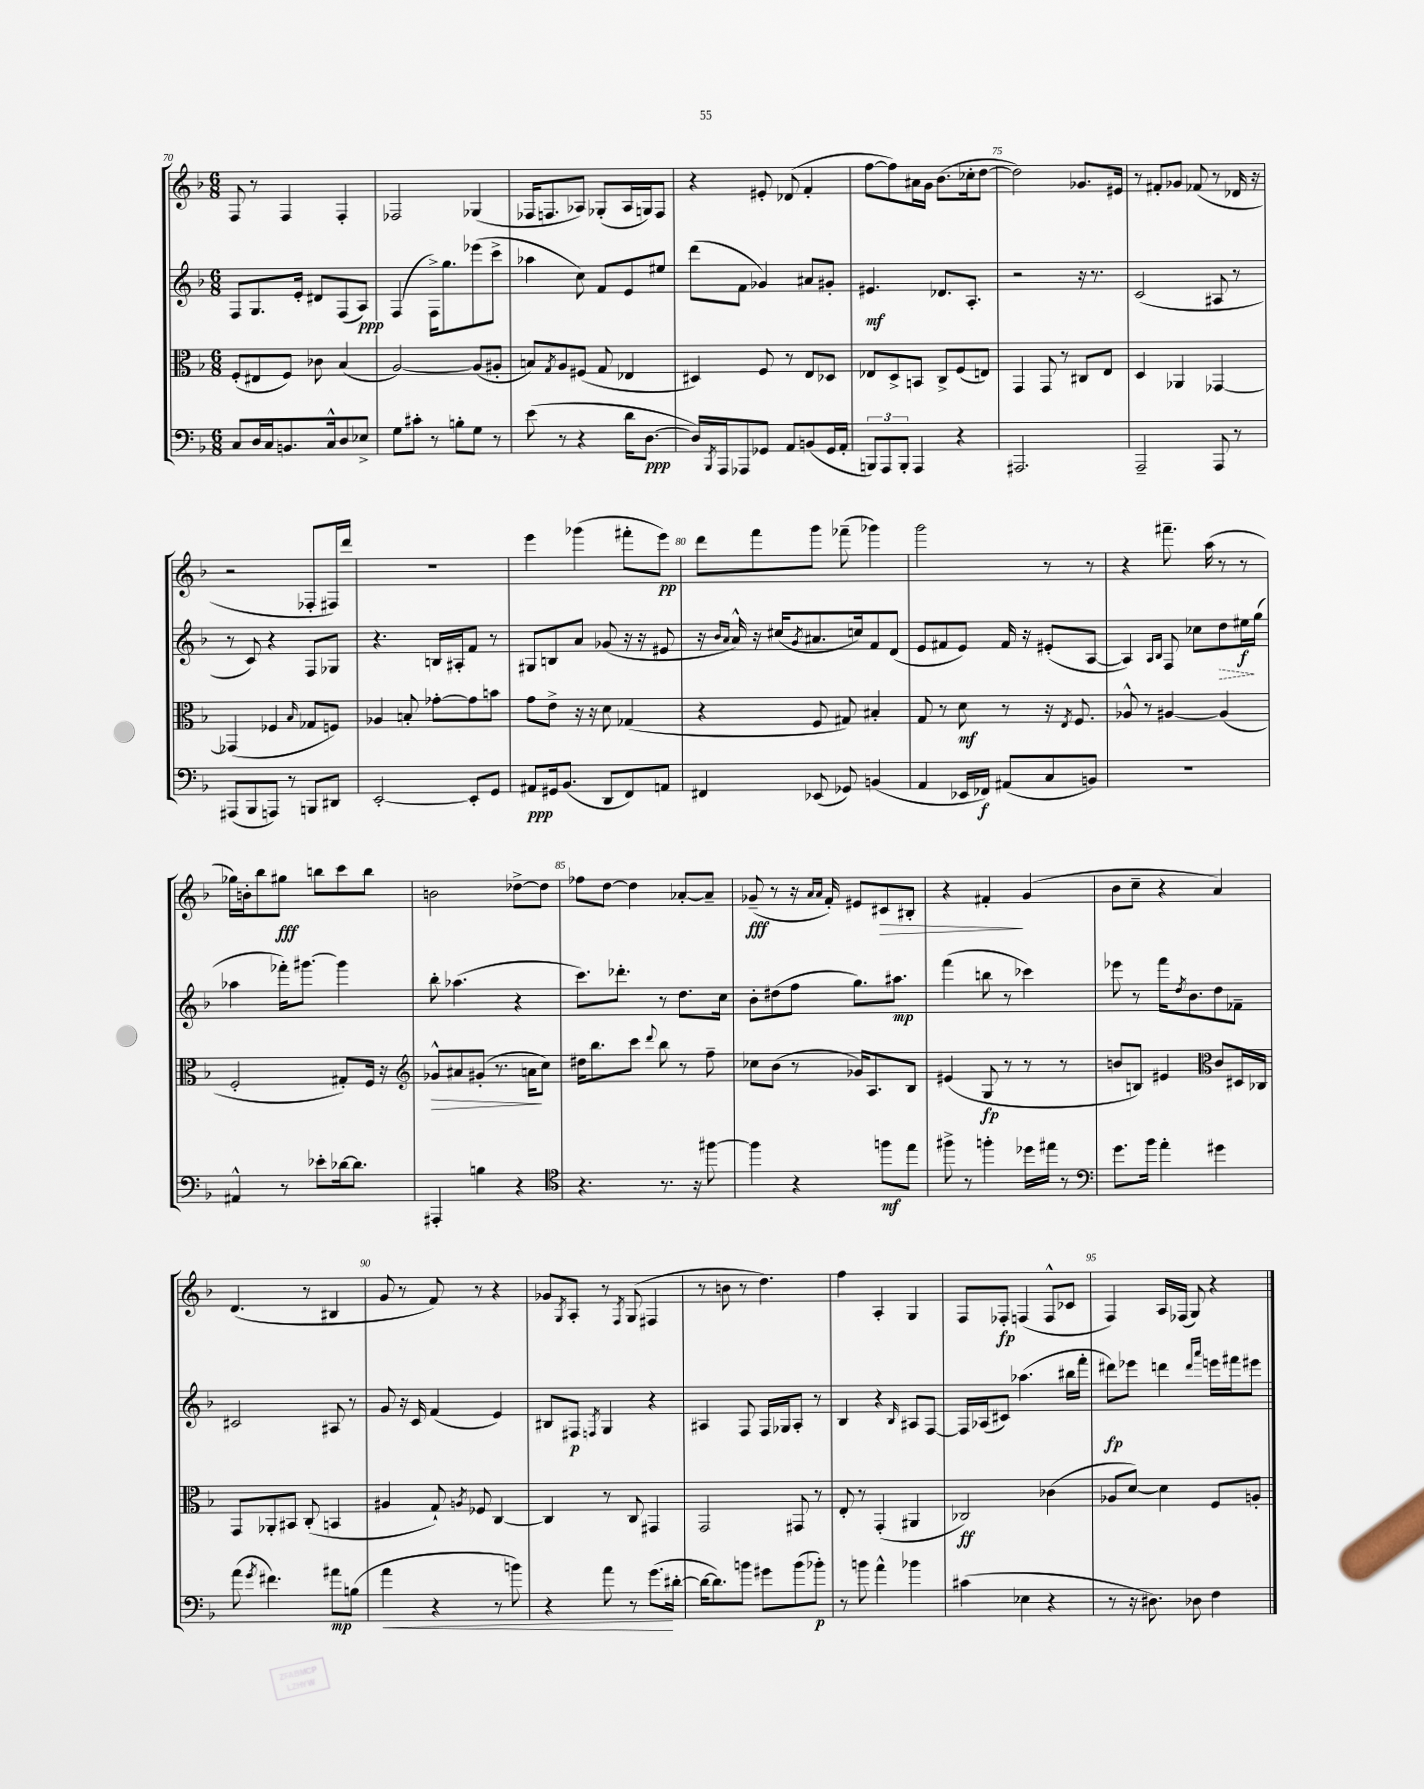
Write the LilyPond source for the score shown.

<<
\new StaffGroup <<
\new Staff = "s0" {
    \clef treble \key f \major \numericTimeSignature \time 6/8
    f8 r8 f4 f4-. |
    fes2 ges4( |
    fes16 f8. aes8) ges8-.( aes16 g16) f8 |
    r4 eis'8-. des'8( f'4-. |
    f''8~ f''8) ais'16 g'16 bes'8.( ces''16-. d''8~ |
    d''2) ges'8. eis'16 |
    r8 fis'8-. ges'8 fes'8( r8 des'16 r16 |
    r2 fes8-. fis16) d'''16 |
    R2. |
    e'''4 ges'''4( fis'''8-. e'''8\pp) |
    d'''8 f'''8 g'''8 fes'''8--( ges'''4) |
    g'''2 r8 r8 |
    r4 fis'''8.-- a''16( r8 r8 |
    ges''16) b'16-. bes''8 gis''8\fff b''8 c'''8 b''8 |
    b'2 des''8~-> des''8 |
    fes''8 d''8~ d''4 aes'8~-. aes'8-- |
    ges'8--\fff( r8 r16 \grace { a'16 a'16 } f'16-.) eis'8 cis'8\> bis8-. |
    r4 fis'4-.\! g'4( |
    bes'8 c''8-- r4 a'4) |
    d'4.( r8 bis4 |
    g'8 r8 f'8) r8 r4 |
    ges'8 \acciaccatura { g8 } a8-. r8 \acciaccatura { f8 } g8( fis4 |
    r8 b'8 r8 d''4.) |
    f''4 a4-. g4 |
    f8 fes8-.\fp f4( f8-^ ces'8 |
    f4) a16 fes16( g8) r4 \bar "|." |
}
\new Staff = "s1" {
    \clef treble \key f \major \numericTimeSignature \time 6/8
    f8 g8. e'16-. dis'8 f8( a8\ppp) |
    f4( f16->) g''8. ees'''8( c'''8-> |
    aes''4 c''8) f'8 e'8 eis''8 |
    d'''8( f'8 ges'4) ais'8 gis'8-. |
    eis'4.\mf des'8. a8.-. |
    r2 r16 r8. |
    c'2( ais8 r8 |
    r8 c'8) r4 f8 ges8 |
    r4. b16 ais16-. f'8 r8 |
    gis8 b8 a'8 ges'8( r16 r16 eis'8 |
    r16 \grace { bes'16 a'16 } a'16-^) r16 cis''16( \acciaccatura { g'8 } ais'8. c''16) f'8 d'8( |
    e'8 fis'8 e'8) fis'16 r16 eis'8-.( a8~ |
    a4) \grace { a16 bes16 } f8 ces''8 \once \override Hairpin.style = #'dashed-line d''8\> eis''16\f\! g''16( |
    aes''4 fes'''16-.) gis'''8.~ gis'''4 |
    bes''8-. aes''4.( r4 |
    c'''8.) des'''8.-. r8 d''8. c''16 |
    bes'8-. dis''8( f''8 g''8.) ais''8.\mp |
    f'''4( b''8 r8 ces'''4) |
    ees'''8 r8 f'''16 \acciaccatura { d''8 } bes'8. d''8 fes'8-- |
    cis'2 ais8 r8 |
    g'8 r16 c'16 f'4( e'4) |
    bis8 fis8\p \acciaccatura { f8 } g4 r4 |
    ais4 f8 f16 ges16 ais8-. r8 |
    bes4 r4 \grace { bes16 } ais8 f8~ |
    f16 aes16( cis'8) aes''4.( bis''16 f'''16-. |
    dis'''8\fp) ees'''8 d'''4 \grace { d'''16 a'''16 } e'''16 fis'''16 eis'''8 \bar "|." |
}
\new Staff = "s2" {
    \clef alto \key f \major \numericTimeSignature \time 6/8
    f8-.( eis8 f8) ces'8 bes4( |
    a2~) a8( ais8-. |
    b8) \acciaccatura { g8 } a8 fis8( g8 ees4 |
    dis4) f8 r8 e8 des8 |
    ees8 d8-> b,8 c8-> f8( e8) |
    g,4 g,8 r8 cis8 e8 |
    d4 aes,4 ges,4~ |
    ges,4( fes4 \grace { bes16 } ges8 f8) |
    aes4 b8-. ges'8~-. ges'8 b'8 |
    g'8 e'8-> r16 r16 d'8 ges4( |
    r4 f8 gis8) bis4-. |
    g8 r8 d'8\mf r8 r16 \acciaccatura { e8 } f8. |
    aes8-^ r8 ais4~ ais4( |
    f2-. gis8-.) f16 r16 |
    \clef treble ges'8-^\> ais'8 gis'8-.( r8. a'16\! c''8) |
    dis''16 bes''8. c'''8 \appoggiatura { d'''8 } bes''8 r8 f''8-- |
    ces''8 bes'8( r8 ges'16) a8. bes8 |
    eis'4( g8\fp r8 r8 r8 |
    b'8 b8) eis'4 \clef alto c'8 dis16 ces16 |
    g,8 aes,8-. bis,8 c8-.( b,4 |
    ais4 g8-!) \acciaccatura { a8 } fes8 c4~ |
    c4 r8 c8 gis,4 |
    g,2 gis,8 r8 |
    e8-. r8 g,4-.( ais,4 |
    ces2\ff) ces'4( |
    aes8 d'8~) d'4 f8 a8-. \bar "|." |
}
\new Staff = "s3" {
    \clef bass \key f \major \numericTimeSignature \time 6/8
    c8 d16 c16 b,8. c16-^ d8 ees8-> |
    g8 cis'8-. r8 b8-. g8 r8 |
    e'8( r8 r4 d'16 d8.~\ppp |
    d16) \acciaccatura { bes,,8 } a,,16 aes,,8 ges,8 a,8 b,8( ges,16 a,16-. |
    \tuplet 3/2 { b,,8) a,,8 b,,8-. } a,,4 r4 |
    ais,,2. |
    a,,2-- a,,8 r8 |
    ais,,8( bes,,8 a,,8) r8 b,,8 dis,8 |
    e,2~-. e,8-. g,8 |
    ais,8\ppp gis,16 bes,8.( d,8 f,8) a,8 |
    fis,4 ees,8( ges,8) b,4( |
    a,4 ees,16 fes,16\f) ais,8( c8 b,8) |
    R2. |
    ais,4-^ r8 ees'8-. des'16~ des'8. |
    ais,,4-. b4 r4 |
    \clef tenor r4. r8. r16 fis''8~ |
    fis''4 r4 f''8\mf e''8 |
    fis''8-> r8 f''4-. des''16 eis''16 r8 |
    \clef bass g'8. bes'16 a'4-. gis'4 |
    a'8( \acciaccatura { g'8 } fis'4.) ais'8\mp b8( |
    a'4\< r4 r8 b'8) |
    r4 a'8 r8 g'8.\!( dis'16~-. |
    dis'16~ dis'8.) b'8 gis'8 b'8( bes'8-.\p) |
    r8 b'8 a'4-^ bes'4 |
    cis'4( ees4 r4 |
    r8 r16 dis8.) des8 f4 \bar "|." |
}
>>
>>
\layout { \context { \Score currentBarNumber = #70 \override BarNumber.break-visibility = ##(#f #t #t) barNumberVisibility = #(every-nth-bar-number-visible 5) } }
